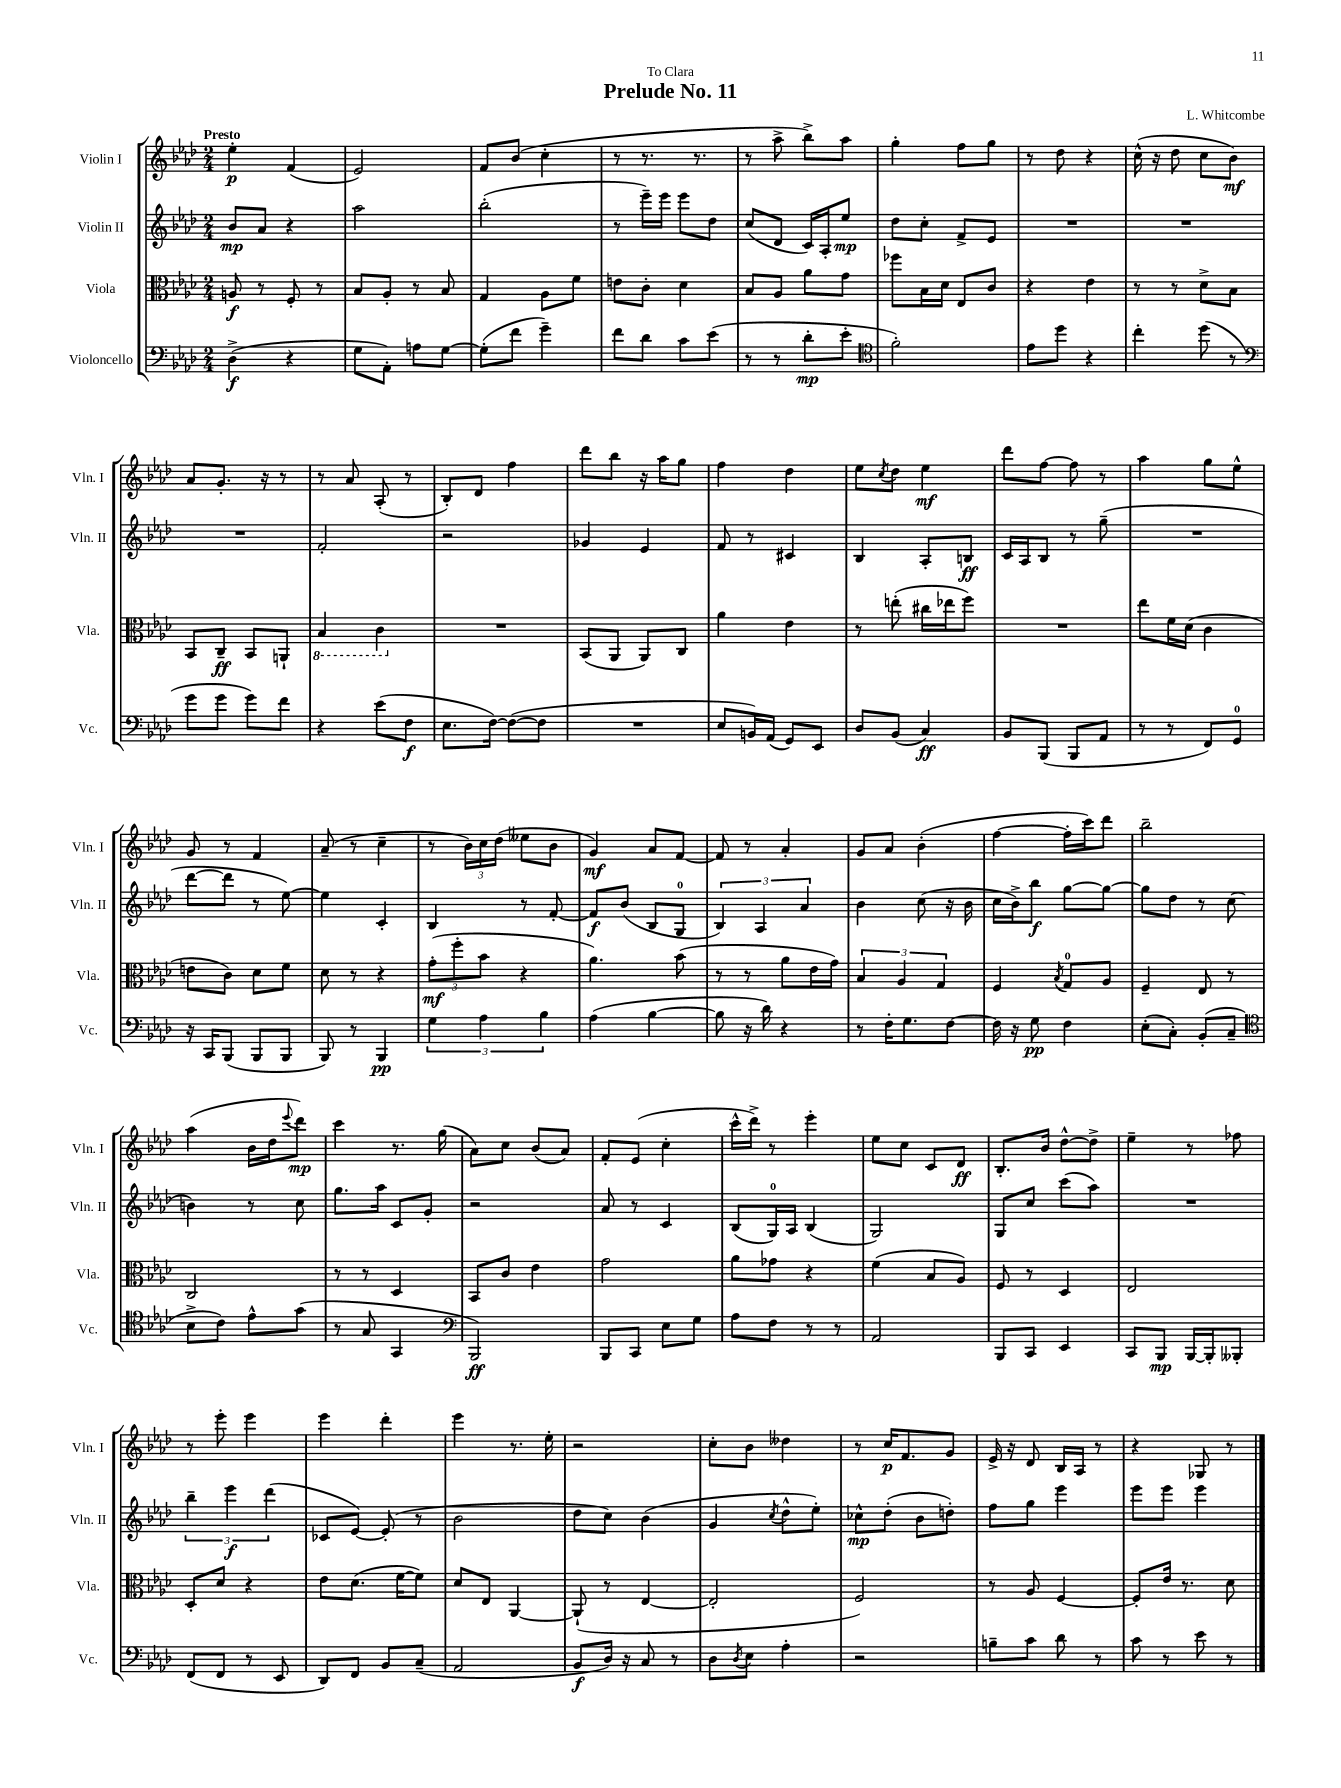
\header { title = "Prelude No. 11" composer = "L. Whitcombe" dedication = "To Clara" }
<<
\new StaffGroup <<
\new Staff = "s0" \with { instrumentName = "Violin I" shortInstrumentName = "Vln. I" } {
    \clef treble \key aes \major \numericTimeSignature \time 2/4 \tempo "Presto"
    ees''4-.\p f'4( |
    ees'2) |
    f'8 bes'8( c''4-. |
    r8 r8. r8. |
    r8 aes''8-> bes''8->) aes''8 |
    g''4-. f''8 g''8 |
    r8 des''8 r4 |
    c''16-^( r16 des''8 c''8 bes'8\mf) |
    aes'8 g'8.-. r16 r8 |
    r8 aes'8 aes8-.( r8 |
    bes8-.) des'8 f''4 |
    des'''8 bes''8 r16 aes''16 g''8 |
    f''4 des''4 |
    ees''8 \acciaccatura { c''8 } des''8 ees''4\mf |
    des'''8 f''8~ f''8 r8 |
    aes''4 g''8 ees''8-^ |
    g'8 r8 f'4 |
    aes'8--( r8 c''4-- |
    r8 \tuplet 3/2 { bes'16) c''16 des''16( } eeses''8 bes'8 |
    g'4\mf) aes'8 f'8~ |
    f'8 r8 aes'4-. |
    g'8 aes'8 bes'4-.( |
    f''4~ f''16-. c'''16) des'''8 |
    bes''2-- |
    aes''4( bes'16 des''16 \appoggiatura { ees'''8 } des'''8\mp) |
    c'''4 r8. g''16( |
    aes'8) c''8 bes'8( aes'8) |
    f'8-. ees'8( c''4-. |
    c'''16-^ des'''16->) r8 ees'''4-. |
    ees''8 c''8 c'8 des'8\ff |
    bes8.-. bes'16 des''8~-^ des''8-> |
    ees''4-- r8 fes''8 |
    r8 ees'''8-. ees'''4 |
    ees'''4 des'''4-. |
    ees'''4 r8. ees''16-. |
    r2 |
    c''8-. bes'8 deses''4 |
    r8 c''16\p f'8. g'8 |
    ees'16-> r16 des'8 bes16 aes16 r8 |
    r4 ges8 r8 \bar "|." |
}
\new Staff = "s1" \with { instrumentName = "Violin II" shortInstrumentName = "Vln. II" } {
    \clef treble \key aes \major \numericTimeSignature \time 2/4
    bes'8\mp aes'8 r4 |
    aes''2 |
    bes''2-.( |
    r8 ees'''16--) ees'''16 ees'''8 des''8 |
    c''8( des'8 c'16) aes16-. ees''8\mp |
    des''8 c''8-. f'8-> ees'8 |
    R2 |
    R2 |
    R2 |
    f'2-. |
    r2 |
    ges'4 ees'4 |
    f'8 r8 cis'4 |
    bes4 aes8-. b8\ff |
    c'16 aes16 bes8 r8 g''8--( |
    R2 |
    des'''8~ des'''8 r8 ees''8~) |
    ees''4 c'4-. |
    bes4 r8 f'8~-. |
    f'8\f bes'8( bes8 g8-0 |
    \tuplet 3/2 { bes4) aes4 aes'4 } |
    bes'4 c''8( r16 bes'16 |
    c''16 bes'16->) bes''8\f g''8~ g''8~ |
    g''8 des''8 r8 c''8( |
    b'4) r8 c''8 |
    g''8. aes''16 c'8 g'8-. |
    r2 |
    aes'8 r8 c'4 |
    bes8( g16-0) aes16 bes4( |
    g2) |
    g8 c''8 c'''8( aes''8) |
    R2 |
    \tuplet 3/2 { bes''4-- ees'''4\f des'''4( } |
    ces'8 ees'8~) ees'8-.( r8 |
    bes'2 |
    des''8 c''8) bes'4( |
    g'4 \acciaccatura { c''8 } des''8-^ ees''8-.) |
    ces''8-^\mp des''8-.( bes'8 d''8-.) |
    f''8 g''8 ees'''4 |
    ees'''8 ees'''8 ees'''4 \bar "|." |
}
\new Staff = "s2" \with { instrumentName = "Viola" shortInstrumentName = "Vla." } {
    \clef alto \key aes \major \numericTimeSignature \time 2/4
    a8\f r8 f8-. r8 |
    bes8 aes8-. r8 bes8 |
    g4 aes8 f'8 |
    e'8 c'8-. des'4 |
    bes8 aes8 aes'8 g'8 |
    fes''8 bes16 des'16 ees8 c'8 |
    r4 ees'4 |
    r8 r8 des'8-> bes8 |
    bes,8 c8--\ff bes,8 a,8-! |
    \ottava #-1 bes,4 c4 \ottava #0 |
    R2 |
    bes,8( aes,8 aes,8) c8 |
    aes'4 ees'4 |
    r8 e''8-.( cis''16 ees''16 f''8) |
    R2 |
    ees''8 f'16 des'16( c'4 |
    e'8 c'8) des'8 f'8 |
    des'8 r8 r4 |
    \tuplet 3/2 { g'8-.\mf( f''8-. bes'8 } r4 |
    aes'4.) bes'8( |
    r8 r8 aes'8 ees'16 g'16) |
    \tuplet 3/2 { bes4 aes4 g4 } |
    f4 \acciaccatura { bes8 } g8-0 aes8 |
    f4-- ees8 r8 |
    c2 |
    r8 r8 des4 |
    bes,8 c'8 ees'4 |
    g'2 |
    aes'8 ges'8 r4 |
    f'4( bes8 aes8) |
    f8 r8 des4 |
    ees2 |
    des8-. des'8 r4 |
    ees'8 des'8.( f'16~ f'8) |
    des'8 ees8 aes,4~ |
    aes,8-!( r8 ees4~ |
    ees2-. |
    f2) |
    r8 aes8 f4~ |
    f8-. ees'16 r8. des'8 \bar "|." |
}
\new Staff = "s3" \with { instrumentName = "Violoncello" shortInstrumentName = "Vc." } {
    \clef bass \key aes \major \numericTimeSignature \time 2/4
    des4->\f( r4 |
    g8 aes,8-.) a8 g8~ |
    g8-.( f'8 g'4--) |
    f'8 des'8 c'8 ees'8( |
    r8 r8 des'8-.\mp ees'8-. |
    \clef tenor f'2-.) |
    ees'8 des''8 r4 |
    c''4-. des''8( r8 |
    \clef bass g'8 g'8 g'8) f'8 |
    r4 ees'8( f8\f |
    ees8. f16~) f8~( f8 |
    R2 |
    ees8 b,16) aes,16( g,8) ees,8 |
    des8 bes,8( c4\ff) |
    bes,8 bes,,8( bes,,8 aes,8 |
    r8 r8 f,8) g,8-0 |
    r16 c,16 bes,,8( bes,,8 bes,,8 |
    bes,,8) r8 bes,,4\pp |
    \tuplet 3/2 { g4 aes4 bes4 } |
    aes4( bes4~ |
    bes8 r16 des'16) r4 |
    r8 f16-. g8. f8~ |
    f16 r16 g8\pp f4 |
    ees8-.( c8-.) bes,8-.( c8-- |
    \clef tenor bes8-> c'8) ees'8-^ g'8( |
    r8 g8 g,4 |
    \clef bass bes,,2\ff) |
    bes,,8 c,8 ees8 g8 |
    aes8 f8 r8 r8 |
    aes,2 |
    bes,,8 c,8 ees,4 |
    c,8 bes,,8\mp bes,,16~ bes,,16-. beses,,8-. |
    f,8( f,8 r8 ees,8 |
    des,8) f,8 bes,8 c8--( |
    aes,2 |
    bes,8\f des16) r16 c8 r8 |
    des8 \acciaccatura { des8 } ees8 aes4-. |
    r2 |
    b8-- c'8 des'8 r8 |
    c'8 r8 ees'8 r8 \bar "|." |
}
>>
>>
\layout { \context { \Score \remove "Bar_number_engraver" } }
